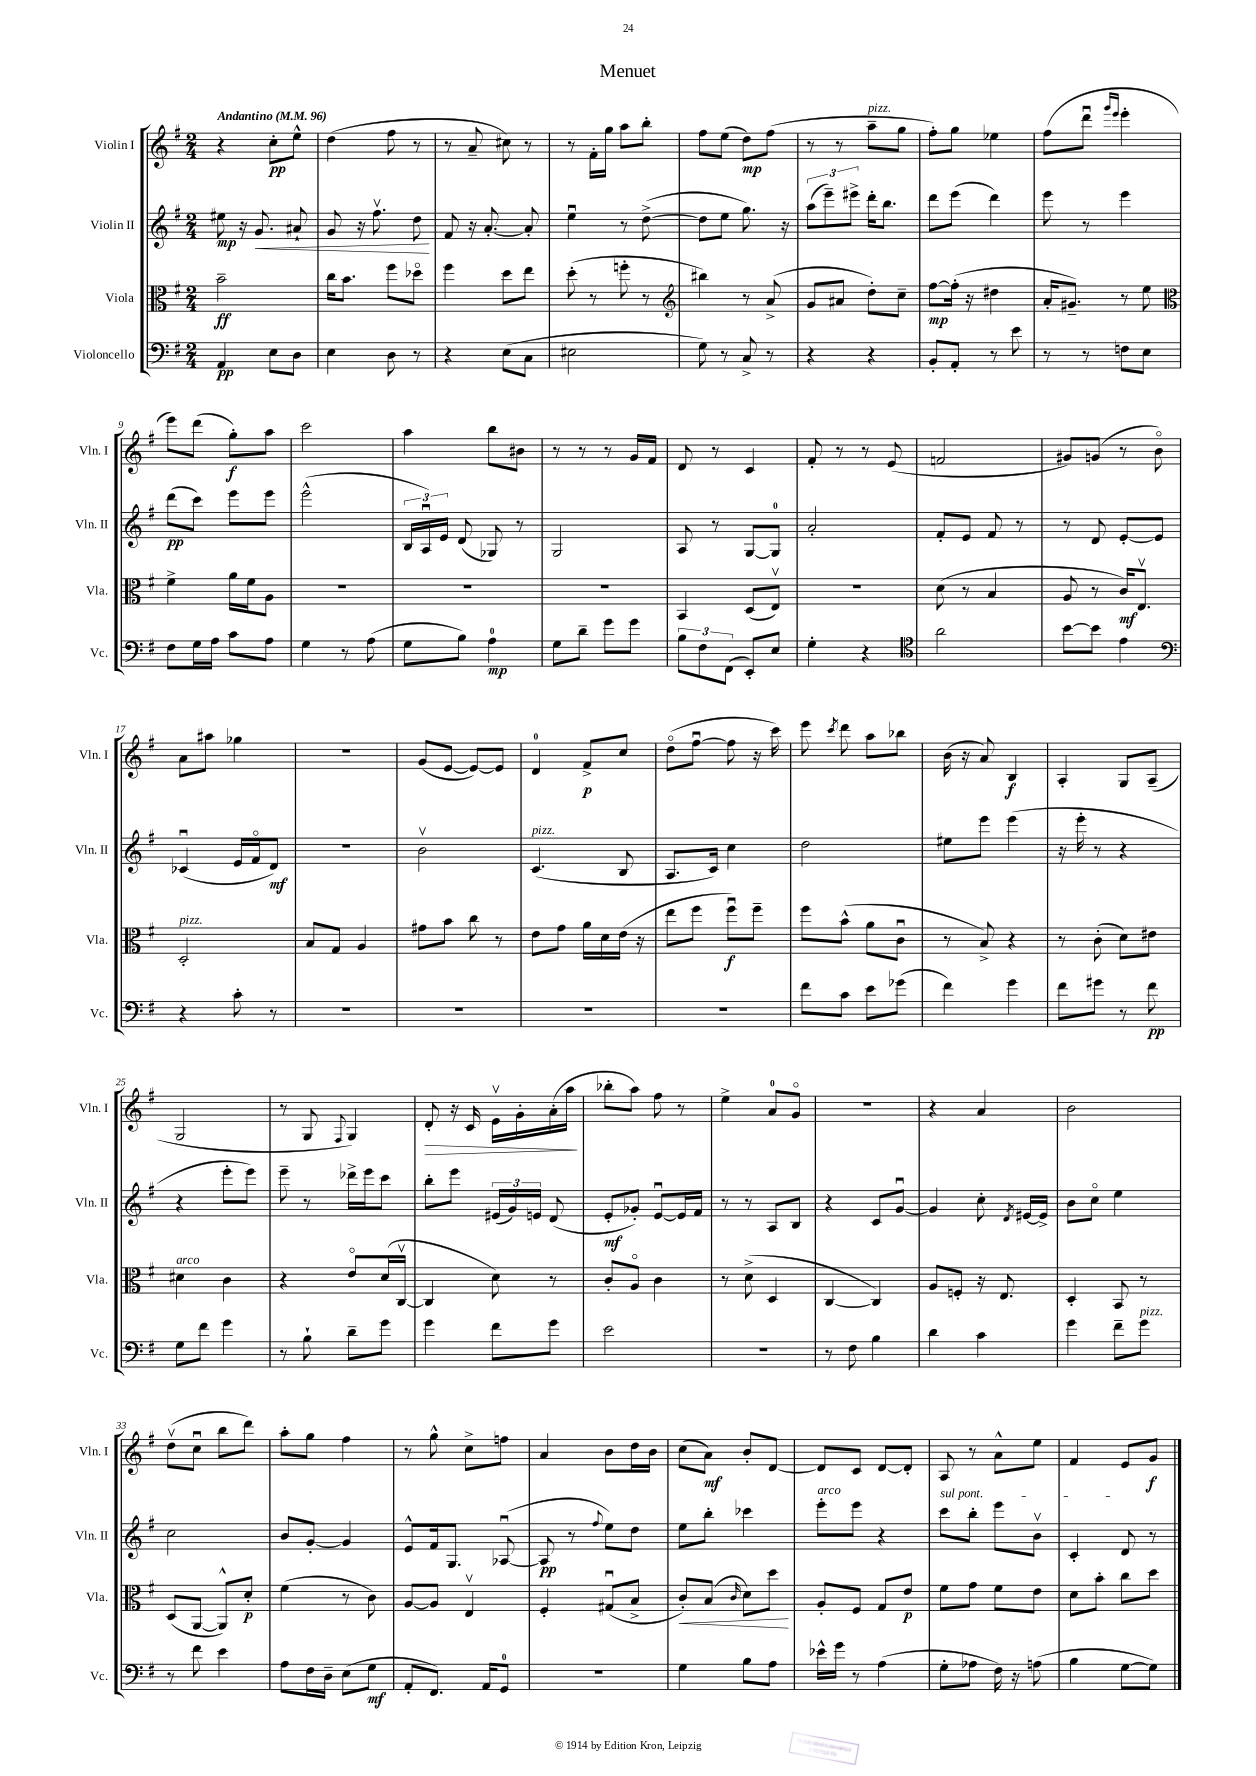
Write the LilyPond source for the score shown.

\header { title = "Menuet" }
<<
\new StaffGroup <<
\new Staff = "s0" \with { instrumentName = "Violin I" shortInstrumentName = "Vln. I" } {
    \clef treble \key g \major \numericTimeSignature \time 2/4 \tempo "Andantino" 4 = 96
    \autoBeamOff r4 c''8[-.\pp e''8]-^ |
    d''4( fis''8 r8 |
    r8 a'8-- cis''8) r8 |
    r8 fis'16[-. g''16] a''8[ b''8]-. |
    fis''8[ e''8]( d''8[\mp) fis''8]( |
    r8 r8 a''8[--^\markup { \italic "pizz." } g''8] |
    fis''8[-.) g''8] ees''4 |
    fis''8[( d'''8]\downbow \grace { g'''16[ e'''16] } e'''4-. |
    e'''8[) d'''8]( g''8[-.\f) a''8] |
    c'''2 |
    a''4 b''8[ bis'8] |
    r8 r8 r8 g'16[ fis'16] |
    d'8 r8 c'4 |
    fis'8-. r8 r8 e'8( |
    f'2 |
    gis'8[) g'8]( r8 b'8\flageolet) |
    a'8[ ais''8] ges''4 |
    r2 |
    g'8[( e'8]~ e'8[~) e'8] |
    d'4-0 fis'8[->\p c''8] |
    d''8[\flageolet( fis''8]~\downbow fis''8 r16 c'''16) |
    e'''8 \acciaccatura { c'''8 } d'''8 a''8[ bes''8] |
    b'16( r16 a'8) b4\f |
    a4-. g8[ a8]--( |
    g2 |
    r8 g8 \appoggiatura { fis8 } g4) |
    d'8-.\> r16 c'16 e'16[\upbow g'16-. a'16-.( a''16]\! |
    bes''8[-. a''8]) fis''8 r8 |
    e''4-> a'8[-0 g'8]\flageolet |
    R2 |
    r4 a'4 |
    b'2 |
    d''8[\upbow( c''8]\downbow b''8[ d'''8]) |
    a''8[-. g''8] fis''4 |
    r8 g''8-^ c''8[-> f''8] |
    a'4 b'8[ d''16 b'16] |
    c''8[( a'8]\mf) b'8[-. d'8]~ |
    d'8[ c'8] d'8[~ d'8]-. |
    a8 r8 a'8[-^ e''8] |
    fis'4 e'8[ g'8]\f \bar "|." |
}
\new Staff = "s1" \with { instrumentName = "Violin II" shortInstrumentName = "Vln. II" } {
    \clef treble \key g \major \numericTimeSignature \time 2/4
    \autoBeamOff eis''8\mp r16 g'8.\< ais'8-! |
    g'8 r16 fis''8.\upbow d''8\! |
    fis'8 r16 a'8.~-. a'8-. |
    e''4\downbow r8 d''8~->( |
    d''8[ e''8] g''8.) r16 |
    \tuplet 3/2 { a''8[( e'''8--) eis'''8]-> } d'''16[-. b''8.] |
    d'''8[ e'''8]( d'''4) |
    e'''8 r8 e'''4 |
    d'''8[\pp( c'''8]) e'''8[ e'''8] |
    e'''2-^( |
    \tuplet 3/2 { b16[ a16\downbow) e'16] } d'8( ges8) r8 |
    g2 |
    a8 r8 g8[~ g8]-0 |
    a'2-. |
    fis'8[-. e'8] fis'8 r8 |
    r8 d'8 e'8[~-. e'8] |
    ces'4\downbow( e'16[ fis'16\flageolet d'8]\mf) |
    R2 |
    b'2\upbow |
    c'4.^\markup { \italic "pizz." }( b8 |
    a8.[ c'16]) c''4 |
    d''2 |
    eis''8[ e'''8] e'''4( |
    r16 e'''16-. r8 r4 |
    r4 e'''8[-. e'''8]) |
    e'''8-- r8 des'''16[-> e'''16 c'''8] |
    b''8[-. e'''8] \tuplet 3/2 { eis'16[( g'16) e'16] } d'8( |
    e'8[-.\mf ges'8]-.) e'8[~\downbow e'16 fis'16] |
    r8 r8 a8[ b8] |
    r4 c'8[ g'8]~\downbow |
    g'4 c''8-. \acciaccatura { d'8 } eis'16[~ eis'16]-> |
    b'8[ c''8]\flageolet e''4 |
    c''2 |
    b'8[ g'8]~-. g'4 |
    e'8[-^ fis'16 g8.] aes8~\downbow( |
    aes8\pp r8 \appoggiatura { fis''8 } e''8[) d''8] |
    e''8[ b''8]-. ces'''4 |
    e'''8[-.^\markup { \italic "arco" } e'''8] r4 |
    \once \override TextSpanner.bound-details.left.text = \markup { \italic "sul pont." } c'''8[\startTextSpan b''8]-. e'''8[ b'8]\upbow |
    c'4-. d'8\stopTextSpan r8 \bar "|." |
}
\new Staff = "s2" \with { instrumentName = "Viola" shortInstrumentName = "Vla." } {
    \clef alto \key g \major \numericTimeSignature \time 2/4
    \autoBeamOff b'2--\ff |
    c''16[ b'8.] fis''8[ des''8]\flageolet |
    fis''4 d''8[ e''8] |
    d''8-.( r8 f''8-. r8 |
    \clef treble bis''4) r8 a'8->( |
    g'8[ ais'8] d''8[-.) c''8]-- |
    fis''8[~\mp fis''16]-.( r16 dis''4 |
    a'16[-. gis'8.]--) r8 e''8 |
    \clef alto fis'4-> a'16[ fis'16 a8] |
    R2 |
    R2 |
    R2 |
    b,4 d8[( e8]\upbow) |
    R2 |
    d'8( r8 b4 |
    a8 r8 c'16[\mf) e8.]\upbow |
    d2-.^\markup { \italic "pizz." } |
    b8[ g8] a4 |
    gis'8[ b'8] c''8 r8 |
    e'8[ g'8] a'16[ d'16 e'16]( r16 |
    e''8[ fis''8] fis''8[\downbow\f) fis''8]-- |
    fis''8[ b'8]-^( a'8[ c'8]\downbow |
    r8 b8->) r4 |
    r8 c'8-.( d'8[) eis'8] |
    dis'4^\markup { \italic "arco" } c'4 |
    r4 e'8[\flageolet d'16( c16]~\upbow |
    c4 d'8) r8 |
    c'8[-. a8]\flageolet c'4 |
    r8 d'8->( d4 |
    c4~ c4) |
    a8[ f8]-. r16 e8. |
    d4-. b,8 r8 |
    d8[( a,8]~ a,8[-^) d'8]-.\p |
    fis'4( r8 c'8) |
    a8[~ a8] e4\upbow |
    fis4-. gis8[\downbow( b8]-> |
    c'8[-.\<) b8]( \grace { c'16 } d'8[) d''8]\! |
    a8[-. fis8] g8[ e'8]\p |
    fis'8[ g'8] fis'8[ e'8] |
    d'8[ b'8]-. c''8[ d''8] \bar "|." |
}
\new Staff = "s3" \with { instrumentName = "Violoncello" shortInstrumentName = "Vc." } {
    \clef bass \key g \major \numericTimeSignature \time 2/4
    \autoBeamOff a,4\pp e8[ d8] |
    e4 d8 r8 |
    r4 e8[( c8] |
    eis2 |
    g8) r8 c8-> r8 |
    r4 r4 |
    b,8[-. a,8]-. r8 e'8 |
    r8 r8 f8[ e8] |
    fis8[ g16 a16] c'8[ a8] |
    g4 r8 a8( |
    g8[ b8]) a4-0\mp |
    g8[ d'8]-- g'8[ g'8] |
    \tuplet 3/2 { b8[ fis8 fis,8]( } e,8[-.) e8] |
    g4-. r4 |
    \clef tenor a'2 |
    b'8[~ b'8] e'4 |
    \clef bass r4 c'8-. r8 |
    R2 |
    R2 |
    R2 |
    R2 |
    fis'8[ c'8] e'8[ ges'8]( |
    fis'4) g'4 |
    fis'8[ gis'8] r8 fis'8\pp |
    g8[ fis'8] g'4 |
    r8 b8-! d'8[-- g'8] |
    g'4 fis'8[ g'8] |
    e'2 |
    R2 |
    r8 fis8 b4 |
    d'4 c'4 |
    g'4 fis'8[-- g'8]^\markup { \italic "pizz." } |
    r8 fis'8 e'4 |
    a8[ fis16 d16]-- e8[( g8]\mf |
    a,8[-. fis,8.]) a,16[ g,8]-0 |
    r2 |
    g4 b8[ a8] |
    ees'16[-^ g'16] r8 a4( |
    g8[-. aes8] fis16) r16 a8( |
    b4 g8[~ g8]) \bar "|." |
}
>>
>>
